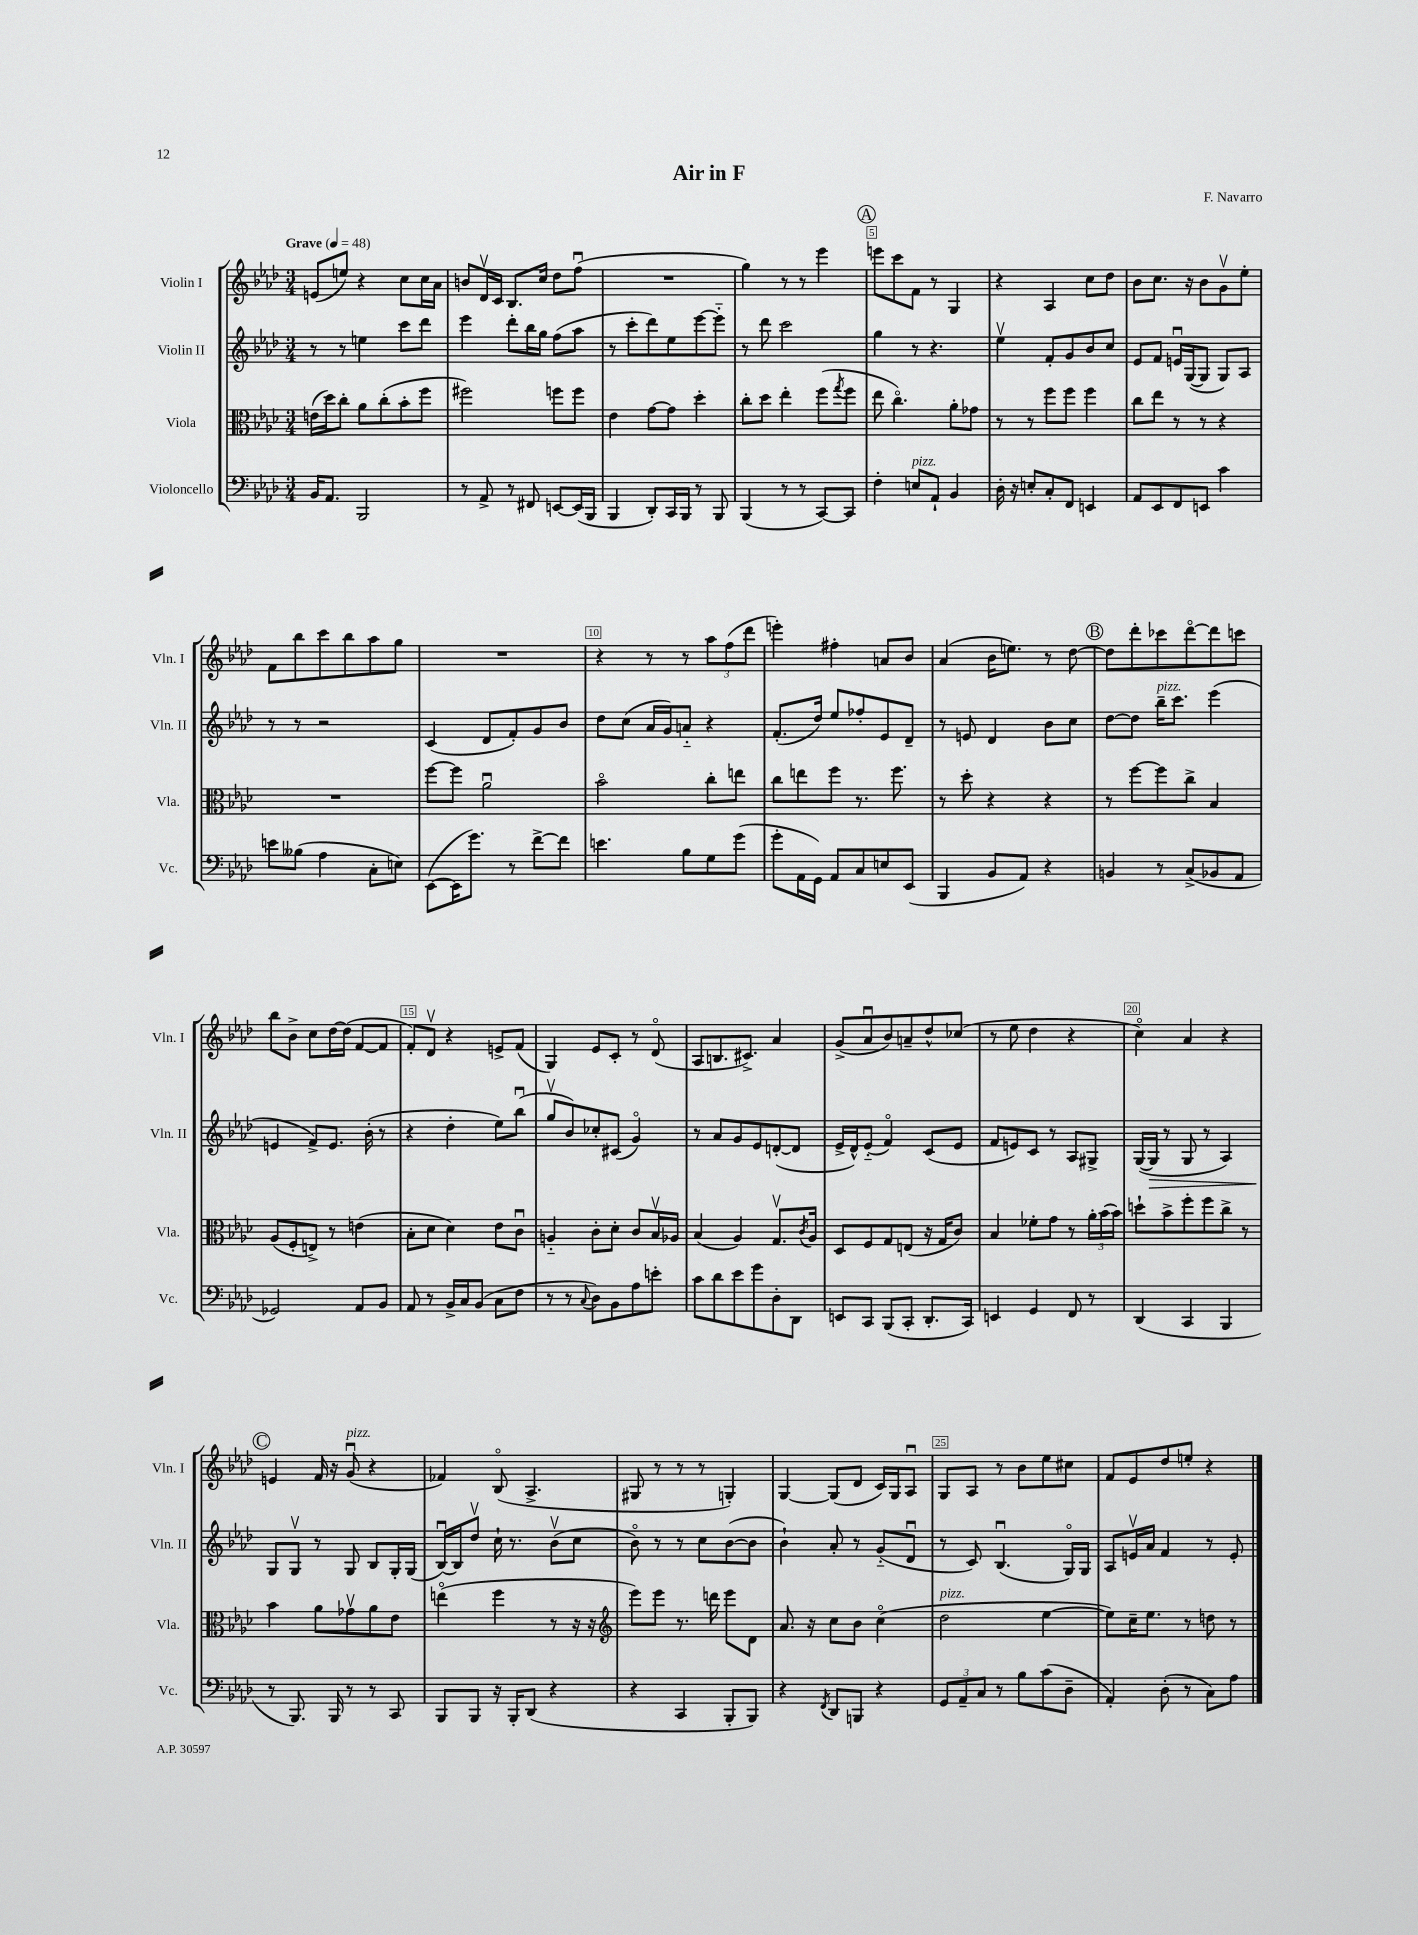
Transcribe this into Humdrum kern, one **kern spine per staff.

**kern	**kern	**kern	**kern
*staff4	*staff3	*staff2	*staff1
*clefF4	*clefC3	*clefG2	*clefG2
*k[b-e-a-d-]	*k[b-e-a-d-]	*k[b-e-a-d-]	*k[b-e-a-d-]
*M3/4	*M3/4	*M3/4	*M3/4
*MM48	*MM48	*MM48	*MM48
16BB-/LK	(16e\LL	8r	(8e/L
8.AA-/J	16dd-\J)	.	.
.	8cc'\J	8r	8ee/J)
2BBB-/	8a-\L	4ee\	4r
.	(8cc'\	.	.
.	8b-'\	8ccc\L	8cc\L
.	8ff\J	8ddd-\J	16cc\L
.	.	.	16a-\JJ
=	=	=	=
8r	2ff#\)	4eee-\	8b/L
8AA-^/	.	.	16d-v/L
.	.	.	16c/JJ
8r	.	8ddd-'\L	8.B-/L
8FF#/	.	16bb-\L	.
.	.	16gg\JJ	16cc/Jk
[8EE/L	8ff\L	(8ff\L	8dd-\L
(16EE/]L	8ff\J	8aa-\J	(8ffu\J
16BBB-/JJ	.	.	.
=	=	=	=
4BBB-/	4e-\	8r	2.r
.	.	8ccc'\L	.
8DD-'/L)	[8g\L	8ddd-\)	.
16CC/L	8g\]J	8ee-\	.
16BBB-/JJ	.	.	.
8r	4dd-'\	[8eee-\	.
8BBB-/	.	8eee-'~\]J	.
=	=	=	=
(4BBB-/	8cc'\L	8r	4gg\)
.	8dd-\J	8ddd-\	.
8r	4ee-'\	2ccc\	8r
8r	.	.	8r
[8CC/L)	(8ff\L	.	4eee-\
.	8qgg/	.	.
8CC/]J	8ff\J	.	.
=	=	=	=
4F'\	8ee-\	4gg\	8eee\L
.	4.cco\)	.	8ccc\
8E/L	.	8r	8f\J
8AA-`/J	.	4.r	8r
4BB-/	8a-'\L	.	4G/
.	8g-\J	.	.
=	=	=	=
16D-'\	8r	4ee-v\	4r
16r	.	.	.
8E'/L	8r	.	.
8C'/	8ff\L	8f'/L	4A-/
8FF/J	8ff\J	8g/	.
4EE/	4ff\	8b-/	8cc\L
.	.	8cc/J	8dd-\J
=	=	=	=
8AA-/L	8cc\L	8e-/L	8b-\L
8EE-/	8ee-\J	8f/J	8.cc\J
8FF/	8r	16eu/LL	.
.	.	([16G/J	16r
8EE/J	8r	8G/]J	8b-\L
4c\	4r	8G/L)	8gv\
.	.	8A-/J	8ee-'\J
=	=	=	=
8e\L	2.r	8r	8f\L
(8B--\J	.	8r	8bb-\
4A-\	.	2r	8ccc\
.	.	.	8bb-\
8C'\L	.	.	8aa-\
8E\J)	.	.	8gg\J
=	=	=	=
([8EE-\L	[8ff\L	(4c/	2.r
16EE-\]K	8ff\]J	.	.
8.g\J)	.	.	.
.	2a-u\	8d-/L	.
8r	.	8f'/)	.
[8f^\L	.	8g/	.
8f\]J	.	8b-/J	.
=	=	=	=
4.e\	2b-o\	8dd-\L	4r
.	.	(8cc\J	.
.	.	16a-/LL	8r
.	.	16g/J)	.
8B-\L	.	8a'~/J	8r
8G\	8cc'\L	4r	12aa-\L
.	.	.	(12ff\
(8g\J	8ee\J	.	.
.	.	.	12ddd-\J
=	=	=	=
8g'\L	8cc\L	(8.f'/L	4eee'\)
16AA-\L	8ee\	.	.
16GG\JJ)	.	16dd-/Jk)	.
8AA-/L	8ff\J	8ee-/L	4ff#'\
8C/	8.r	8ff-'/	.
8E/	.	8e-/	8a/L
.	8.ff\	.	.
(8EE-/J	.	8d-~/J	8b-/J
=	=	=	=
4BBB-/	8r	8r	(4a-/
.	8dd-'\	8e/	.
8BB-/L	4r	4d-/	16b-\LK
.	.	.	8.ee\J)
8AA-/J)	.	.	.
4r	4r	8b-\L	8r
.	.	8cc\J	[8dd-\
=	=	=	=
4BB/	8r	[8dd-\L	8dd-\]L
.	[8ff\L	8dd-\]J	8ddd-'\
8r	8ff\]	16bb-~\LK	8ccc-\
.	.	8.ccc\J	.
(8C^/L	8cc^\J	.	[8ddd-o\
8BB-/	4B-/	(4eee-\	8ddd-\]
8AA-/J	.	.	8ccc\J
=	=	=	=
2GG-/)	(8A-/L	4e/	8bb-\L
.	8F'/	.	8b-^\J
.	8E^/J)	8f^/L)	8cc\L
.	8r	8.e/J	[16dd-\L
.	.	.	(16dd-\]JJ
8AA-/L	(4e\	.	[8f/L
.	.	(16b-'\	.
8BB-/J	.	8r	8f/]J
=	=	=	=
8AA-/	8B-'\L	4r	8f'/L)
8r	8d-\J	.	8d-v/J
16BB-^/LL	4d-\)	4dd-'\	4r
16C/J	.	.	.
(8BB-/J	.	.	.
8C\L	8e-\L	8ee-\L)	8e^/L
8F\J	8cu\J	(8bb-u\J	(8f/J
=	=	=	=
8r	4A'~/	8ggv/L	4G/)
8r	.	8b-/)	.
8qqC/	.	.	.
8D-\L)	8c'\L	8cc-'/	8e-/L
8BB-\	8d-'\J	(8c#/J	8c'/J
8A-\	8c/L	4go/)	8r
8e'\J	16B-v/L	.	(8d-o/
.	16A-/JJ	.	.
=	=	=	=
8c\L	(4B-/	8r	8A-/L
8d-\	.	8a-/L	8.B/
8e-\	4A-/)	8g/	.
.	.	.	8.c#^/J)
8g\	.	8e-/	.
8D-'\	8.Gv/L	([8d'/	4a-/
8DD-\J	.	8d/]J	.
.	8qc/	.	.
.	16A-/Jk	.	.
=	=	=	=
8EE/L	8D-/L	16e-^/LL	(8g^/L
.	.	16d-^^/J)	.
8CC/J	8F/	(8e-'~/J	8a-u/
(8BBB-/L	8G/	4fo/)	8b-/)
8CC'/J	(8E/J	.	8a~/
8.DD-'/L	16r	(8c/L	8dd-^^/
.	16G/LK	.	.
.	8c/J)	8e-/J	(8cc-/J
16CC/Jk)	.	.	.
=	=	=	=
4EE/	4B-/	8f/L	8r
.	.	8e/)	8ee-\
4GG/	8f-'\L	8c/J	4dd-\
.	8g\J	8r	.
8FF/	8r	8A-/L	4r
8r	24a-'\LL	8G#^/J	.
.	(24b-\	.	.
.	24b-\JJ)	.	.
=	=	=	=
(4DD-/	8dd`\L	([16G/LL	4cco\)
.	.	16G/]JJ	.
.	8b-^\	8r	.
4CC/	8ff'\	8G/	4a-/
.	8ff\	8r	.
4BBB-/	8cc^\J	4A-/)	4r
.	8r	.	.
=	=	=	=
8r	4b-\	8G/L	4e/
8.BBB-/)	.	8Gv/J	.
.	8a-\L	8r	16f/
16BBB-/	.	.	16r
8r	8g-v\	8G/	(8gu/
8r	8a-\	8B-/L	4r
8CC/	8e-\J	16G'/L	.
.	.	(16G/JJ	.
=	=	=	=
8BBB-/L	(4eeo\	[16B-u/LL)	4f-/)
.	.	16B-/]J	.
8BBB-/J	.	8dd-v/J	.
16r	4ff\	16cc`\	(8B-o/
16BBB-'/LK	.	8.r	.
(8DD-/J	.	.	4.A-^/
4r	8r	(8b-v\L	.
.	16r	8cc\J	.
.	16r	.	.
=	=	=	=
*	*clefG2	*	*
4r	8eee-\L)	8b-o\)	8G#/
.	8eee-\J	8r	8r
4CC/	8.r	8r	8r
.	.	8cc\L	8r
.	16ddd\	.	.
8BBB-'/L	8eee-\L	([8b-\	4G'/)
8BBB-/J)	8d-\J	8b-\]J	.
=	=	=	=
4r	8.a-/	4b-`\)	[4G/
.	16r	.	.
8qFF/	.	.	.
8DD-/L	8cc\L	8a-'/	(8G/]L
8BBB/J	8b-\J	8r	8d-/J
4r	(4cco\	(8g'~/L	16c/LL)
.	.	.	16G/J
.	.	8d-u/J	8A-u/J
=	=	=	=
12GG/L	2dd-\	8r	8G/L
12AA-~/	.	.	.
.	.	8c/)	8A-/J
12C/J	.	.	.
8r	.	(4.B-u/	8r
8B-\L	.	.	8b-\L
(8c\	[4ee-\	.	8ee-\
8D-~\J	.	16Go/LL)	8cc#\J
.	.	16G/JJ	.
=	=	=	=
4AA-'/)	8ee-\]L)	8A-/L	8f/L
.	16cc~\K	16ev/L	8e-/
.	8.ee-\J	16a-/JJ	.
(8D-'\	.	4f/	8dd-/
8r	8r	.	8ee'/J
8C\L)	8dd\	8r	4r
8A-\J	8r	8e'/	.
==	==	==	==
*-	*-	*-	*-
